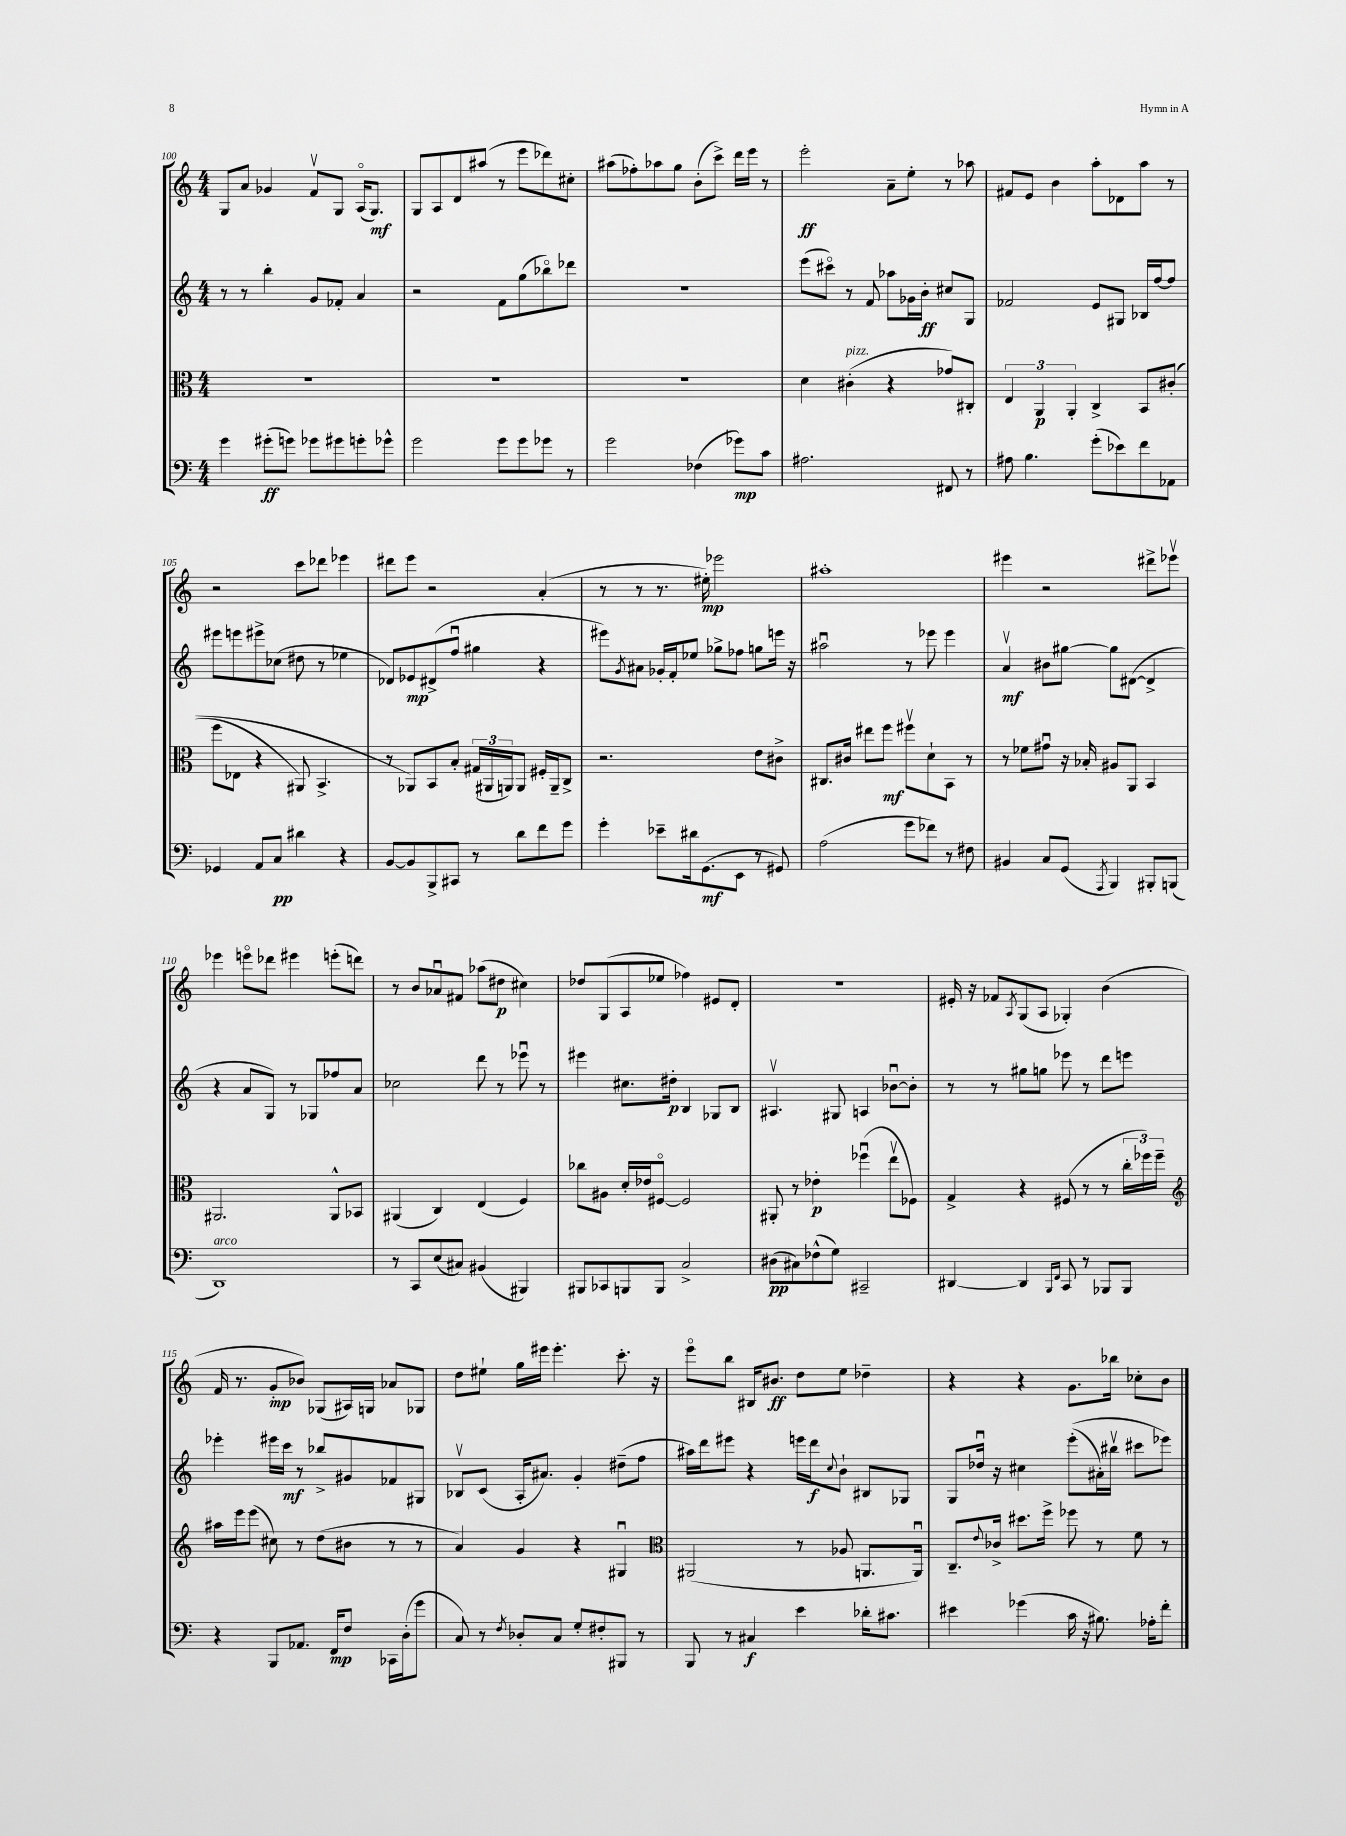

**kern	**kern	**kern	**kern
*staff4	*staff3	*staff2	*staff1
*clefF4	*clefC3	*clefG2	*clefG2
*k[]	*k[]	*k[]	*k[]
*M4/4	*M4/4	*M4/4	*M4/4
4g\	1r	8r	8G/L
.	.	8r	8a/J
(8g#'\L	.	4bb'\	4g-/
8g\J)	.	.	.
8g-\L	.	8g/L	8fv/L
8g#\	.	8f-'/J	8G/J
8g'\	.	4a/	(16Ao/LK
.	.	.	8.G/J)
8g-^^\J	.	.	.
=	=	=	=
2g\	1r	2r	8G/L
.	.	.	8A/
.	.	.	8d/
.	.	.	(8aa#/J
8g\L	.	8f\L	8r
8g\	.	(8gg\	8eee\L
8g-\J	.	8bb-o\)	8ddd-\)
8r	.	8ddd-\J	8cc#'\J
=	=	=	=
2g\	1r	1r	(8aa#\L
.	.	.	8ff-'\)
.	.	.	8aa-\
.	.	.	8gg\J
(4F-\	.	.	(8b'\L
.	.	.	8ccc^\J)
8g-\L)	.	.	16ddd\LL
.	.	.	16eee\JJ
8c\J	.	.	8r
=	=	=	=
2.A#\	4d\	(8eee\L	2eee'\
.	.	8ccc#o\J)	.
.	(4c#'\	8r	.
.	.	8f/	.
.	4r	8aa-\L	8a~\L
.	.	16g-\L	8ee'\J
.	.	16b'\JJ	.
8FF#/	8g-/L)	8cc#/L	8r
8r	8C#'/J	8G/J	8aa-\
=	=	=	=
8A#\	6E/	2f-/	8f#/L
4.B\	.	.	8e/J
.	6AA/	.	.
.	.	.	4b\
.	6AA'/	.	.
(8g'\L	4C^/	8e/L	8aa'\L
8e-\)	.	8G#/J	8d-\
8f\	8BB/L	16B-/LL	8aa\J
.	.	[16ff/J	.
8AA-\J	&((8c#'/J	8ff/]J	8r
=	=	=	=
4GG-/	8ff\L	8eee#\L	2r
.	8E-\J	8eee\	.
8AA/L	4r	8eee#^\	.
8C/J	.	(8cc-\J	.
4d#\	8AA#/)	8dd#\	8ccc\L
.	4.BB^/	8r	8ddd-\J
4r	.	4ee-\	4eee-\
=	=	=	=
[8BB/L	8r	8d-/L)	8ddd#\L
8BB/]	8AA-/L&)	8e-/	8eee\J
8BBB^/	8BB/	(8d#^/	2r
8CC#/J	8B'/J	8ffu/J	.
8r	(24G#/LL	4gg#\	.
.	24AA#/	.	.
.	24AA/J)	.	.
8d\L	8AA/J	.	.
8f\	16F#'/LL	4r	(4a'/
.	16AA~/J	.	.
8g\J	8C^/J	.	.
=	=	=	=
4g'\	2.r	8eee#\L)	8r
.	.	8qg/	.
.	.	8a#\J	8r
8e-~\L	.	16g-'/LL	8.r
.	.	16f'/J	.
16d#\k	.	8ee-/J	.
(8.GG\	.	.	16ee#'\)
.	.	8gg-^\L	2eee-\
8EE\J	.	8ff-\J	.
8r	8e\L	8gg\L	.
8GG#/)	8c#^\J	16eee\Jk	.
.	.	16r	.
=	=	=	=
(2A\	8.C#/L	2aa#u\	1aa#'
.	16c#/Jk	.	.
.	8ee#\L	.	.
.	8ff\J	.	.
8g\L	8ff#v\L	8r	.
8f-\J)	8d`\	8eee-\	.
8r	8BB\J	4eee-\	.
8F#\	8r	.	.
=	=	=	=
4BB#/	8r	4av/	4eee#\
.	8f-\L	.	.
8C/L	8g#u\J	8b#\L	2r
(8GG/J	16r	[8gg#\J	.
.	16B-'/	.	.
8qAAA/	.	.	.
4BBB/)	8A#/L	8gg#\]L	.
.	8AA/J	([8d#\J	.
8BBB#'/L	4BB/	4d#^/]	8ddd#^\L
(8BBB/J	.	.	8eee-v\J
=	=	=	=
1DD)	2.AA#/	4r	4eee-\
.	.	8a/L	8eeeo\L
.	.	8G/J)	8ddd-\J
.	.	8r	4eee#\
.	.	8G-/L	.
.	8AA#^^/L	8ff-/	(8eee'\L
.	8BB-/J	8a/J	8ddd\J)
=	=	=	=
8r	(4AA#/	2cc-\	8r
8CC/L	.	.	8b/L
(8E/	4C/)	.	8a-u/
8C#/J)	.	.	8f#/J
(4BB#/	(4E/	8ddd\	(8aa-\L
.	.	8r	8dd#\J
4BBB#/)	4F/)	8eee-u\	4cc#\)
.	.	8r	.
=	=	=	=
8BBB#/L	8cc-\L	4eee#\	8dd-/L
8CC-/	8A#\J	.	(8G/
8BBB/	16d'/LL	8.cc#\L	8A/
.	16e-/J	.	.
8BBB/J	[8F#o/J	.	8ee-/J
.	.	16dd#'\Jk	.
2C^/	2F#/]	4B/	4ff-\)
.	.	8G-/L	8e#/L
.	.	8B/J	8d'/J
=	=	=	=
(8D#\L	8AA#'/	4.A#v/	1r
8C#\)	8r	.	.
(8F-^^\	4e-'\	.	.
8G\J)	.	8G#/	.
2CC#~/	(4ff-u\	4A/	.
.	8eev\L	[8b-u\L	.
.	8F-\J)	8b-'\]J	.
=	=	=	=
[4DD#/	4G^/	8r	16e#'/
.	.	.	16r
.	.	8r	8f-/L
.	.	.	8qA/
4DD#/]	4r	8gg#\L	(8G/
.	.	8gg\J	8A/J
16qqBBB/LL	.	.	.
16qqFF/JJ	.	.	.
8CC/	(8F#/	8eee-\	4G-'/)
8r	8r	8r	.
8BBB-/L	8r	8ddd\L	(4b\
8BBB-/J	24cc'\LL	8eee\J	.
.	24ff-\)	.	.
.	24ff-~\JJ	.	.
=	=	=	=
*	*clefG2	*	*
4r	16aa#\LL	4eee-'\	16f/
.	16eee\J	.	8.r
.	(8eee\J	.	.
8BBB/L	8cc#\)	16eee#\LL	8g'/L
.	.	16ccc\JJ	.
8.AA-/J	8r	8r	8b-/J)
.	(8dd\L	8bb-^/L	(8G-/L
16FF/LK	.	.	.
8F/J	8b#\J	8g#/	16A#/L)
.	.	.	16G/JJ
16CC-\LL	8r	8f-/	8a-/L
(16D'\J	.	.	.
8g\J	8r	8G#/J	8G-/J
=	=	=	=
8C/)	4a/)	8B-v/L	8dd\L
8r	.	(8c/J	8ee#`\J
8qF/	.	.	.
8D-'/L	4g/	16A'/LK	16gg\LL
.	.	8.a#/J)	16eee#\JJ
8C/J	.	.	4.eee#'\
8G'/L	4r	4g'/	.
8F#'/	.	.	.
8BBB#/J	4G#u/	(8dd#~\L	8.ccc'\
8r	.	8ff\J	.
.	.	.	16r
=	=	=	=
*	*clefC3	*	*
8BBB/	(2AA#/	16aa#\LL)	8eeeo\L
.	.	16ddd\J	.
8r	.	8eee#\J	8bb\J
4C#/	.	4r	16B#/LK
.	.	.	8.b#/J
4e\	8r	16eee\LL	8dd\L
.	.	16ddd\J	.
.	.	8qqcc/	.
.	8A-/	8b`\J	8ee\J
16d-'\LK	8.AA/L	8B#/L	4dd-~\
8.c#\J	.	.	.
.	.	8G-/J	.
.	16AAu/Jk)	.	.
=	=	=	=
4e#\	8.C~/L	8G/L	4r
.	.	16dd-u/Jk	.
.	8qqe/	.	.
.	16c-^/Jk	16r	.
(4g-\	8.dd#\L	4cc#\	4r
.	16ff^\Jk	.	.
16c\	8ff-\	&((8eee'\L	8.g\L
16r	.	.	.
8.B#\)	8r	16a#'\L)	.
.	.	16bb#v\JJ	16bb-\Jk
.	8f\	8ccc#\L	8cc-'\L
16A-'\LK	.	.	.
8f'\J	8r	8eee-\J&)	8b\J
==	==	==	==
*-	*-	*-	*-
